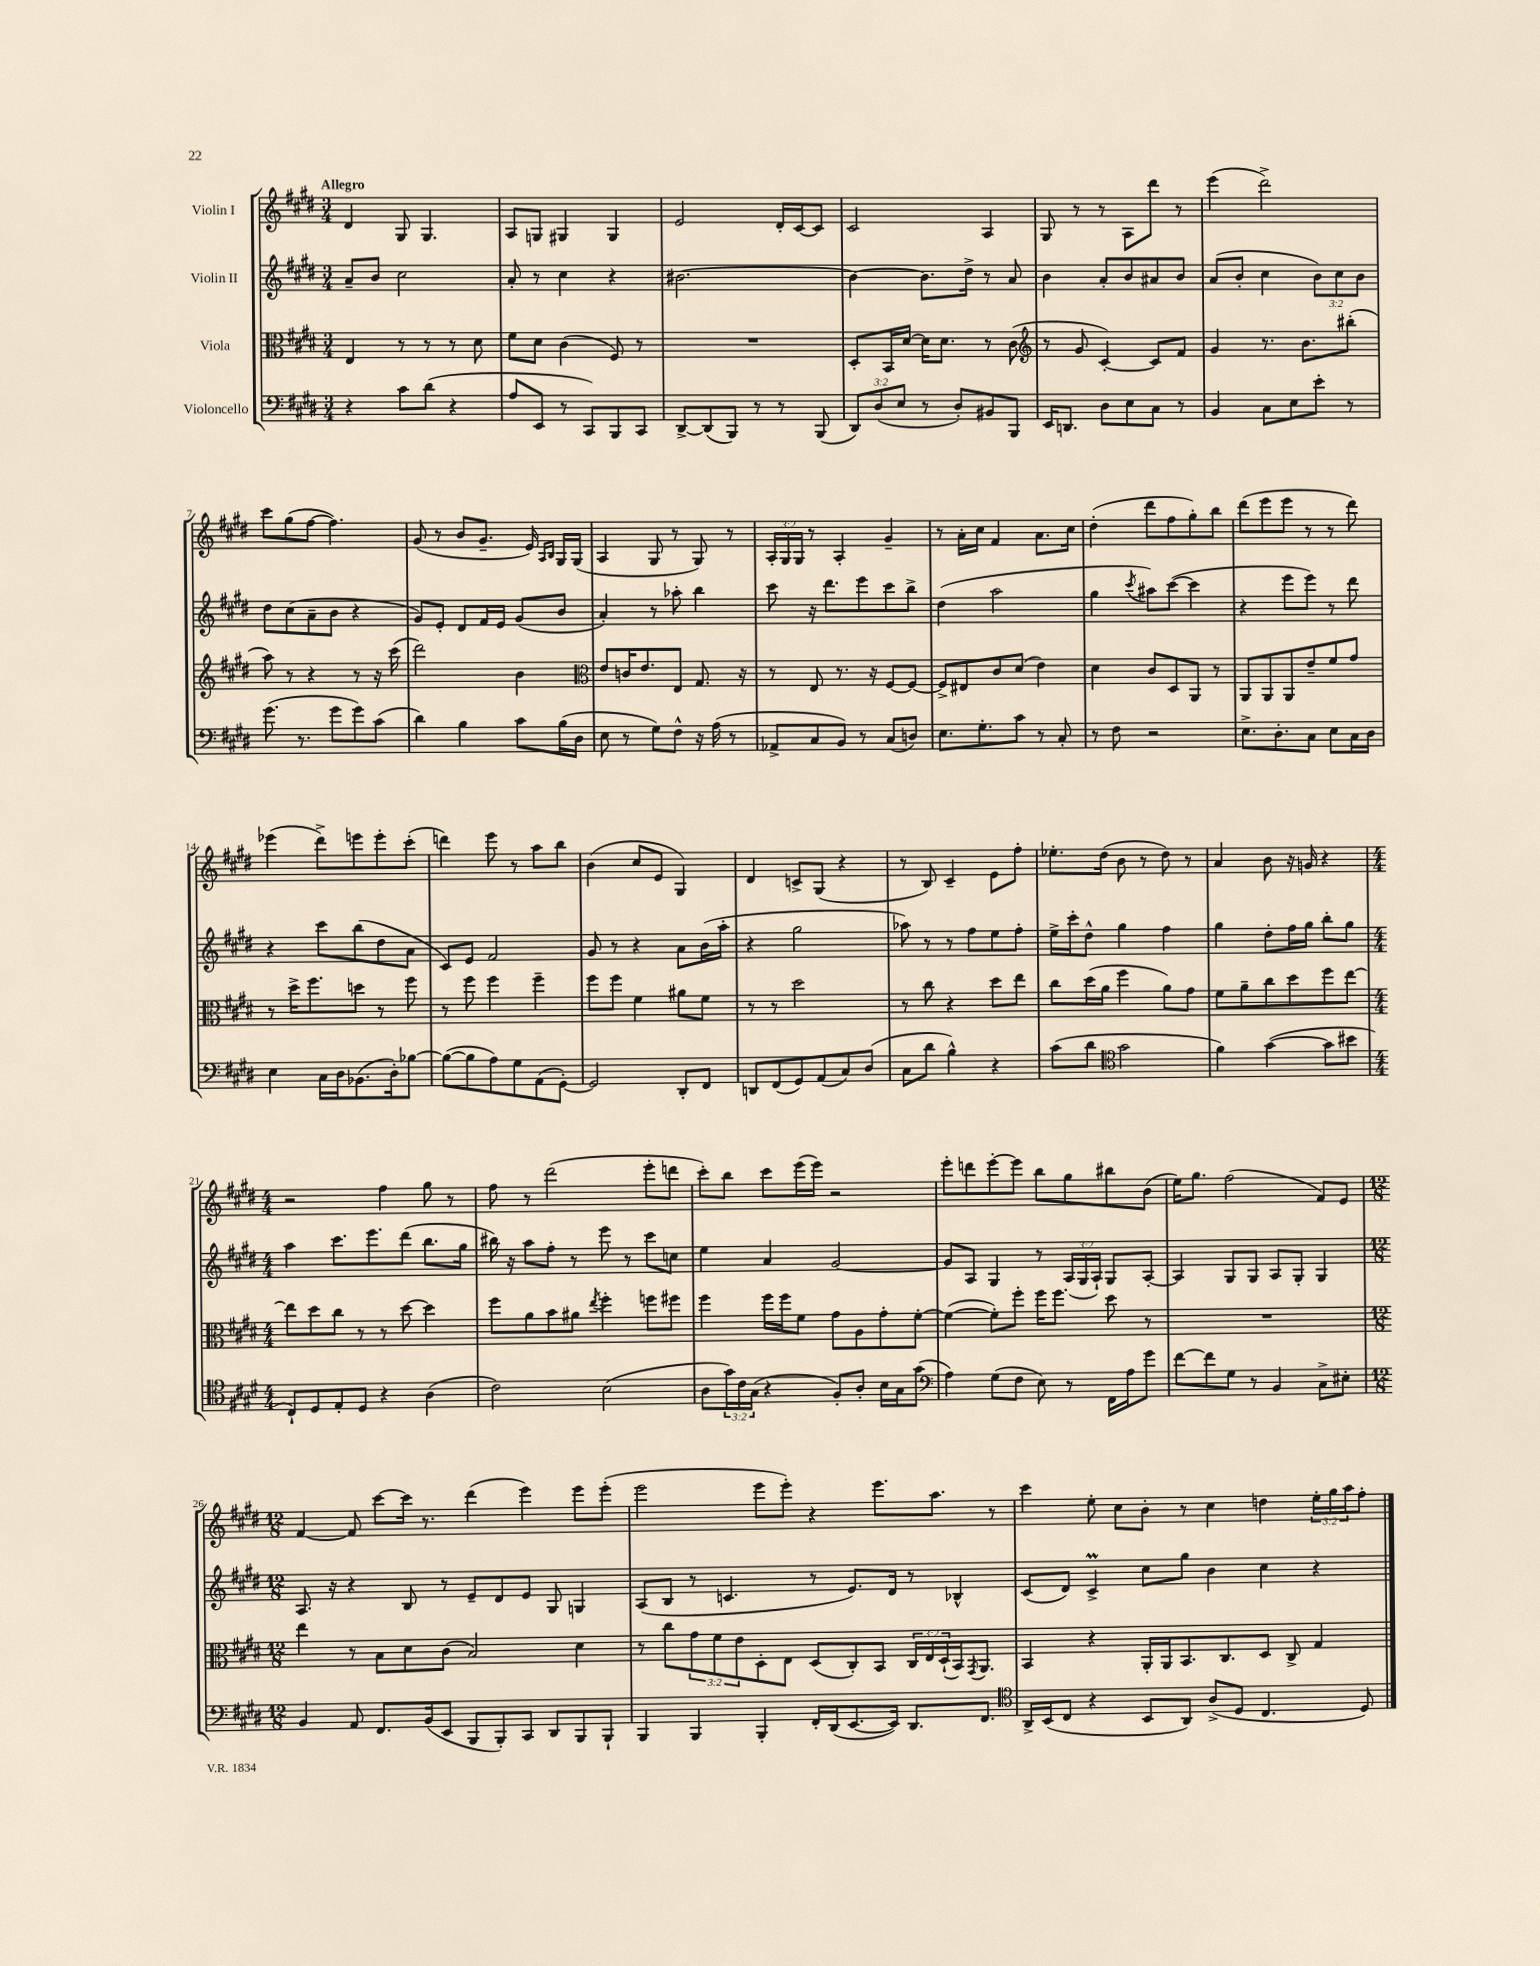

**kern	**kern	**kern	**kern
*staff4	*staff3	*staff2	*staff1
*clefF4	*clefC3	*clefG2	*clefG2
*k[f#c#g#d#]	*k[f#c#g#d#]	*k[f#c#g#d#]	*k[f#c#g#d#]
*M3/4	*M3/4	*M3/4	*M3/4
4r	4E	8a~	4d#
.	.	8b	.
8c#	8r	2cc#	8G#
(8d#	8r	.	4.G#
4r	8r	.	.
.	8d#	.	.
=	=	=	=
8A	8f#	8a'	8A
8EE	8d#	8r	8G
8r	(4c#	4cc#	4G#
8CC#)	.	.	.
8BBB	8F#)	4r	4G#
8CC#	8r	.	.
=	=	=	=
[8DD#^	2.r	[2.b#	2e
(8DD#]	.	.	.
8BBB)	.	.	.
8r	.	.	.
8r	.	.	16d#'
.	.	.	[16c#
(8BBB	.	.	8c#]
=	=	=	=
12DD#)	8D#'	4b#_	2c#
(12D#	.	.	.
.	16BB	.	.
12E	.	.	.
.	[16d#	.	.
8r	16d#]	8.b#]	.
.	8.d#	.	.
8D#')	.	.	.
.	.	16dd#^	.
8BB#	8r	8r	4A
8BBB	(8c#	8a	.
=	=	=	=
*	*clefG2	*	*
16EE	8r	4b	8G#
8.DD	.	.	.
.	8g#	.	8r
8D#	[4c#')	8a'	8r
8E	.	8b	8A
8C#	8c#]	8a#	8ddd#
8r	8f#	8b	8r
=	=	=	=
4BB	4g#	(8a	(4eee
.	.	8b'	.
8C#	8.r	4cc#	2ddd#^)
8E	.	.	.
.	8.b	.	.
8e'	.	12b)	.
.	.	12cc#	.
8r	(8bb#'	.	.
.	.	12b	.
=	=	=	=
(8.g#	8aa)	8dd#	8ccc#
.	8r	(8cc#	(8gg#
8.r	.	.	.
.	4r	8a~	[8ff#
8g#	.	8b	4.ff#])
8g#)	8r	4r	.
(8c#	16r	.	.
.	(16ccc#	.	.
=	=	=	=
4d#)	2ddd#)	8g#)	(8g#
.	.	8e'	8r
4B	.	8d#	8b
.	.	16f#	8.g#~
.	.	16e	.
8c#	4b	(8g#	.
.	.	.	16e)
.	.	.	16qqA
.	.	.	16qqB
(16B	.	8b	16G#
16D#	.	.	(16G#
=	=	=	=
*	*clefC3	*	*
8E	8e	4a')	4A
8r	16c	.	.
.	8.e	.	.
8G#)	.	8r	8G#
8F#^^	8E	8aa-'	8r
16r	8.G#	4bb	8G#)
(16A	.	.	.
8r	.	.	8r
.	16r	.	.
=	=	=	=
8AA-^	8r	8ccc#	24A'
.	.	.	24G#
.	.	.	24G#
8C#	8E	16r	8r
.	.	8.ddd#	.
8BB)	8.r	.	4A'
8r	.	8eee	.
.	16r	.	.
(8C#	[8F#	8ccc#	4g#~
8D)	8F#_	8bb^	.
=	=	=	=
8.E	8F#^]	(4dd#	8r
.	8E#	.	16a'
8.G#'	.	.	16cc#
.	8c#	2aa	4f#
8c#	(8d#	.	.
8r	4e)	.	8.a
8C#'	.	.	.
.	.	.	16cc#
=	=	=	=
8r	4d#	4gg#	(4dd#'
8F#	.	.	.
.	.	8qccc#	.
2r	8c#	8aa#)	8ddd#
.	8D#	([8ccc#	8ff#
.	8AA	4ccc#]	8gg#')
.	8r	.	8bb
=	=	=	=
8.E^	8AA	4r	(8ddd#
.	8AA	.	8eee
8.D#'	.	.	.
.	8AA	8eee	8eee
8C#	8e~	8eee)	8r
8E	8f#	8r	8r
16C#	8g#	8ddd#	8ddd#)
16D#	.	.	.
=	=	=	=
4E	8r	4r	(4eee-
.	16dd#^	.	.
.	8.ff#	.	.
16C#	.	8ccc#	8ddd#^)
16D#	.	.	.
(8.BB-	8dd	(8bb	8eee
.	8r	8dd#	8eee'
16D#')	.	.	.
[8B-	8ff#	8a	(8ccc#'
=	=	=	=
(8B-_	8r	8c#)	4ddd)
8B-]	8ff#	8e	.
8A)	4ff#	2f#	8eee
8G#	.	.	8r
(8AA	4ff#~	.	8aa
[8GG#')	.	.	8bb
=	=	=	=
2GG#]	8ff#	8g#	(4b
.	8ff#	8r	.
.	4f#	4r	8cc#
.	.	.	8e
8DD#'	8a#	8a	4G#)
8FF#	8f#	(16b	.
.	.	16aa'	.
=	=	=	=
8DD	8r	4r	4d#
(8FF#	8r	.	.
8GG#)	2dd#	2gg#	8c^
(8AA	.	.	(8G#
8C#)	.	.	4r
(8D#	.	.	.
=	=	=	=
8C#	8r	8aa-)	8r
8d#	8cc#	8r	8B)
4B^^)	4r	8r	4c#~
.	.	8ff#	.
4r	8dd#	8ee	8e
.	8ee	8ff#'	8ff#'
=	=	=	=
(8c#	8cc#	16ee^	8.ee-'
.	.	16ccc#'	.
8d#	(16dd#	8dd#^^	.
.	16a	.	(16dd#
*clefC4	*	*	*
2g#	4ff#	4gg#	8b
.	.	.	8r
.	8a)	4ff#	8dd#)
.	8g#	.	8r
=	=	=	=
4f#)	8f#	4gg#	4a
.	8a~	.	.
([4g#	8cc#	8dd#'	8b
.	8dd#	16ff#	16r
.	.	16gg#	16g
8g#]	8ff#	8bb'	4r
8b#	[8ee	8gg#	.
=	=	=	=
*M4/4	*M4/4	*M4/4	*M4/4
8C#`)	8ee]	4aa	2r
8D#	8dd#	.	.
8E'	8cc#	8.ccc#	.
8D#	8r	.	.
.	.	8.eee	.
4r	8r	.	4ff#
.	[8dd#	(8ddd#	.
(4A	4dd#]	8.bb	8gg#
.	.	.	8r
.	.	16gg#	.
=	=	=	=
2c#)	8ff#	16bb#)	8ff#
.	.	16r	.
.	8a	8aa	8r
.	8b	8ff#'	(2ddd#
.	8a#	8r	.
.	8qee	.	.
(2B	4ff#'	8eee	.
.	.	8r	.
.	8ff	8ccc#	8eee'
.	8ff#	8cc	8ddd
=	=	=	=
8A	4ff#	4ee	8ccc#')
24g#)	.	.	8bb
24c#	.	.	.
(24G#	.	.	.
4r	16ff#	4a	8ccc#
.	16ff#	.	.
.	8f#	.	(16eee
.	.	.	16eee)
8F#')	8g#	[2g#	2r
8A'	8A	.	.
16B	8g#'	.	.
16G#	.	.	.
(8g#	[8f#'	.	.
=	=	=	=
*clefF4	*	*	*
4A)	(4f#_	8g#]	8eee'
.	.	8A	8ddd
(8G#	8f#'])	4G#	[8eee'
8F#	8ff#'	.	8eee]
8E)	16ff#	8r	8bb
.	8.ff#	.	.
8r	.	(24A	8gg#
.	.	24G#	.
.	.	24A`)	.
16FF#	8dd#	8G#	8bb#
16A	.	.	.
8g#	8r	[8A'	(8b
=	=	=	=
[8f#	1r	4A]	16ee)
.	.	.	8.gg#
8f#]	.	.	.
8G#	.	8G#	(2ff#
8r	.	8G#	.
4BB	.	8A	.
.	.	8G#'	.
8C#^	.	4G#	8f#)
8E#'	.	.	8e
=	=	=	=
*M12/8	*M12/8	*M12/8	*M12/8
4BB	4ee	8.A	[4f#
.	.	16r	.
8AA	8r	4r	8f#]
8.FF#	8B	.	[8ccc#
.	8d#	8B	16ccc#]
(16BB	.	.	8.r
8EE	(8c#	8r	.
8BBB	2B)	8e~	(4ddd#
8BBB')	.	8d#	.
8CC#	.	8e	4eee)
8DD#	.	8G#	.
8BBB	4d#	4G	8eee
8BBB`	.	.	(8eee'
=	=	=	=
4BBB	8r	(8A	2eee
.	8cc#	8B	.
4BBB	12g#	8r	.
.	12f#	.	.
.	.	4.c	.
.	12e	.	.
4BBB'	8D#'	.	8eee
.	8E	.	8eee')
16FF#'	(8D#	8r	4r
(16DD#	.	.	.
[8.EE	8C#')	8.e)	.
.	8BB	.	8.eee
16EE])	.	16d#	.
8.DD#	24C#	8r	.
.	24E	.	.
.	.	.	8.aa
.	(24D#`	.	.
.	16BB)	4B-^^	.
.	8qGG#	.	.
8.FF#	8.AA	.	.
.	.	.	8r
=	=	=	=
*clefC4	*	*	*
16AA^	4BB	(8c#	4ccc#
(16BB	.	.	.
8C#	.	8d#)	.
4r	4r	4c#^	8ee'
.	.	.	8cc#
8BB	16AA'	8cc#	8b'
.	16AA	.	.
8AA)	8.BB	8gg#	8r
(8A^	.	4b	4cc#
.	8.C#	.	.
8D#	.	.	.
4.C#	8D#	4cc#	4dd
.	8C#^	.	.
.	4G#	4r	24ee'
.	.	.	24gg#
.	.	.	24aa
8D#)	.	.	8ff#'
==	==	==	==
*-	*-	*-	*-
